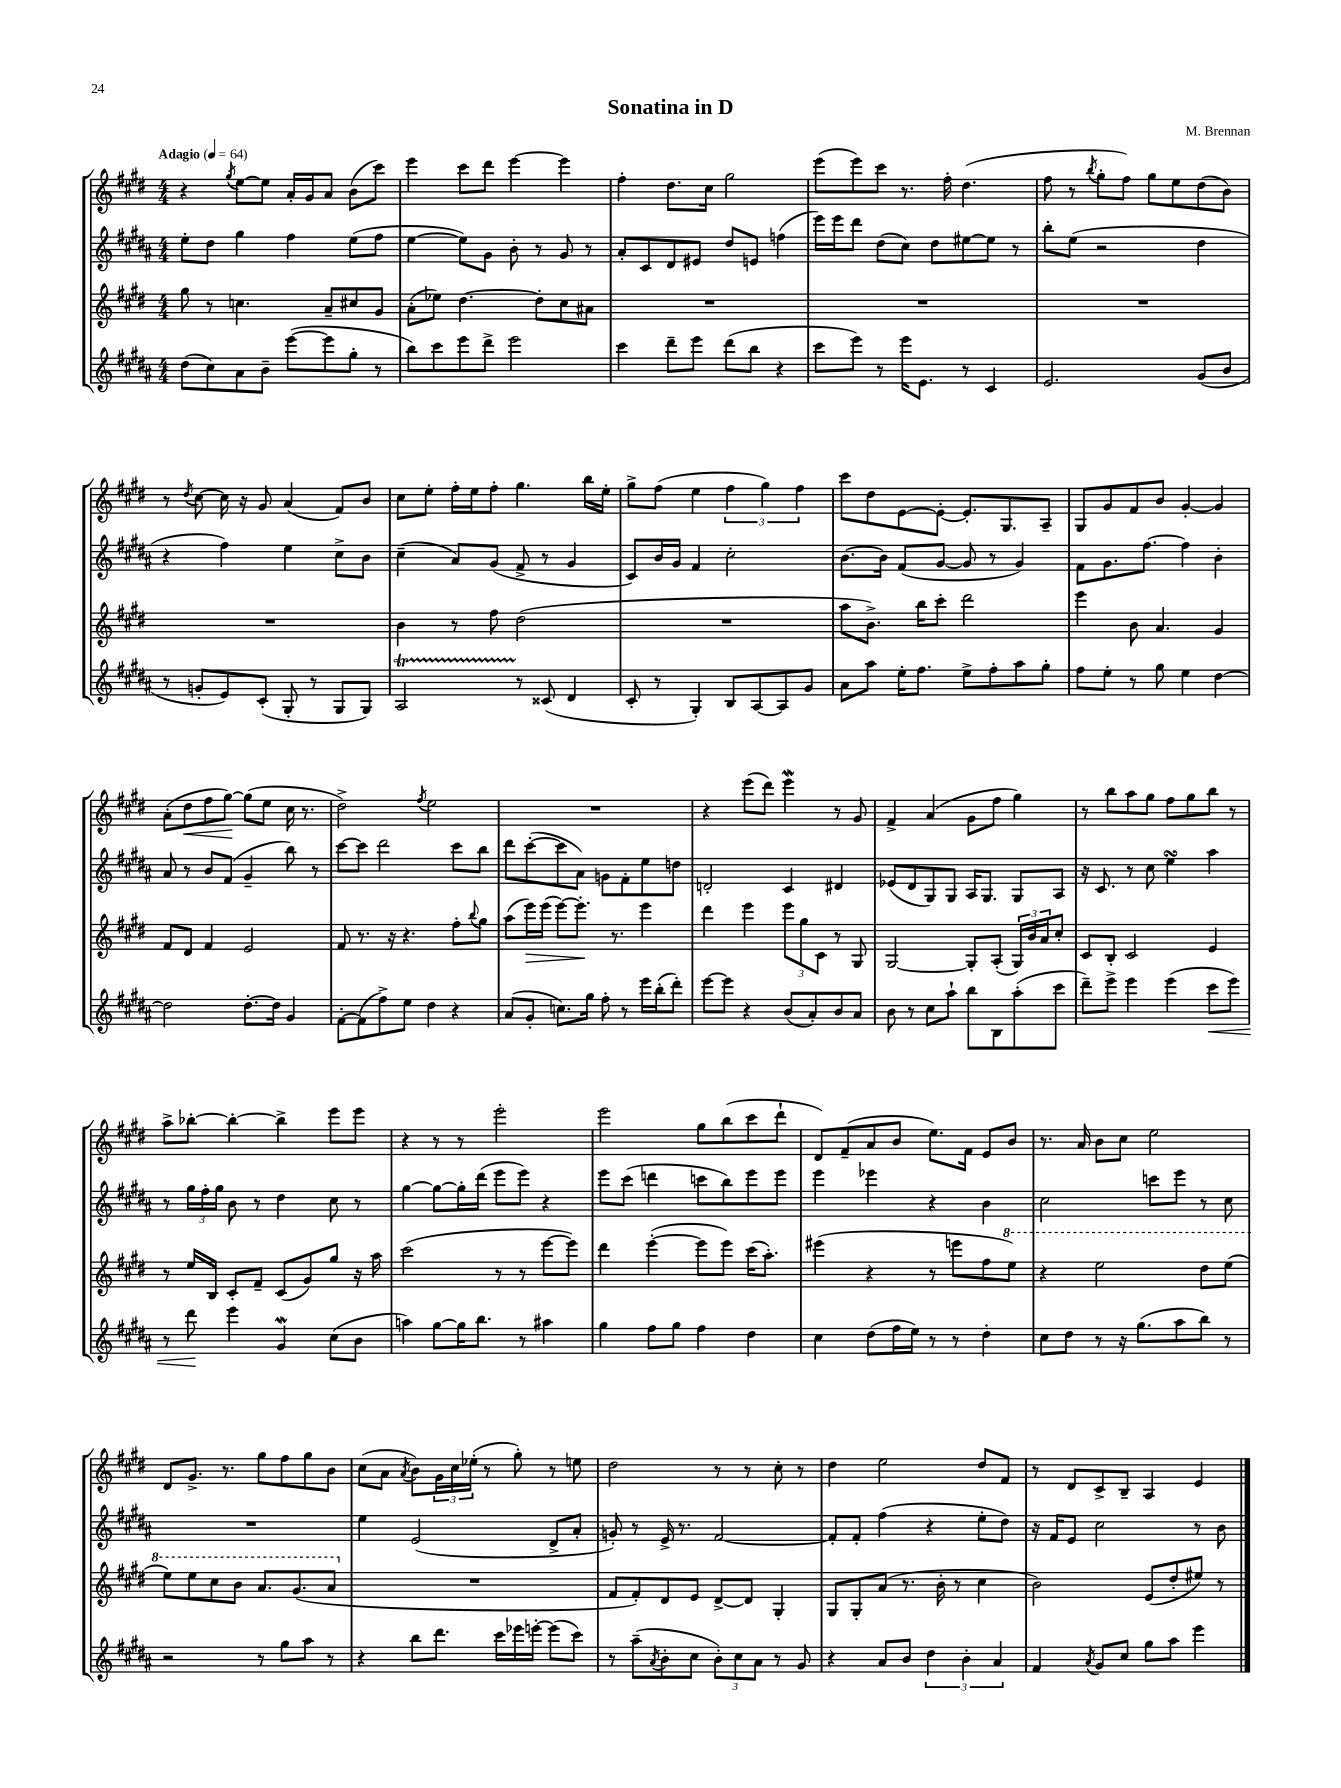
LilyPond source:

\header { title = "Sonatina in D" composer = "M. Brennan" }
<<
\new StaffGroup <<
\new Staff = "s0" {
    \clef treble \key e \major \numericTimeSignature \time 4/4 \tempo "Adagio" 4 = 64
    r4 \acciaccatura { gis''8 } e''8~ e''8 a'16-. gis'16 a'8 b'8( cis'''8) |
    e'''4 cis'''8 dis'''8 e'''4~ e'''4 |
    fis''4-. dis''8. cis''16 gis''2 |
    e'''8( e'''8) cis'''8 r8. fis''16-. dis''4.( |
    fis''8 r8 \acciaccatura { b''8 } gis''8-. fis''8) gis''8 e''8 dis''8( b'8) |
    r8 \acciaccatura { dis''8 } cis''8~ cis''16 r16 gis'8 a'4( fis'8) b'8 |
    cis''8 e''8-. fis''16-. e''16 fis''8-. gis''4. b''16 e''16-. |
    gis''8-> fis''8( e''4 \tuplet 3/2 { fis''4 gis''4) fis''4 } |
    cis'''8 dis''8 e'8~ e'8~-. e'8.-. gis8. a8-- |
    gis8 gis'8 fis'8 b'8 gis'4~-. gis'4 |
    a'8-.( dis''8\< fis''8 gis''8~\!) gis''8( e''8 cis''16 r8. |
    dis''2->) \acciaccatura { fis''8 } e''2 |
    R1 |
    r4 e'''8( dis'''8) e'''4\mordent r8 gis'8 |
    fis'4-> a'4( gis'8 fis''8 gis''4) |
    r8 b''8 a''8 gis''8 fis''8 gis''8 b''8 r8 |
    a''8-> bes''8~-. bes''4~-. bes''4-> e'''8 e'''8 |
    r4 r8 r8 e'''2-. |
    e'''2 gis''8 b''8( cis'''8 dis'''8-! |
    dis'8) fis'8--( a'8 b'8 e''8.) fis'16 e'8 b'8 |
    r8. a'16 b'8 cis''8 e''2 |
    dis'8 gis'8.-> r8. gis''8 fis''8 gis''8 b'8 |
    cis''8( a'8 \acciaccatura { a'8 } b'8) \tuplet 3/2 { gis'16 cis''16 ees''16-.( } r8 gis''8-.) r8 e''8 |
    dis''2 r8 r8 cis''8-. r8 |
    dis''4 e''2 dis''8 fis'8 |
    r8 dis'8 cis'8-> b8-- a4 e'4 \bar "|." |
}
\new Staff = "s1" {
    \clef treble \key b \major \numericTimeSignature \time 4/4
    e''8-. dis''8 gis''4 fis''4 e''8( fis''8 |
    e''4~ e''8) gis'8 b'8-. r8 gis'8 r8 |
    ais'8-. cis'8 dis'8 eis'8 dis''8 e'8 f''4( |
    e'''16) e'''16 dis'''8 dis''8( cis''8) dis''8 eis''8~ eis''8 r8 |
    b''8-. e''8( r2 dis''4 |
    r4 fis''4) e''4 cis''8-> b'8 |
    cis''4--( ais'8) gis'8( fis'8-> r8 gis'4 |
    cis'8) b'16 gis'16 fis'4 cis''2-. |
    b'8.~ b'16 fis'8( gis'8~ gis'8 r8 gis'4) |
    fis'8 gis'8. fis''8.~ fis''4 b'4-. |
    ais'8 r8 b'8 fis'8( gis'4-- b''8) r8 |
    cis'''8~ cis'''8 dis'''2 cis'''8 b''8 |
    dis'''8 cis'''8~-.( cis'''8 ais'8) g'8 fis'8-. e''8 d''8 |
    d'2-. cis'4 dis'4 |
    ees'8( dis'8 gis8) gis8 ais16 gis8. gis8 ais8 |
    r16 cis'8. r8 cis''8 e''4\turn ais''4 |
    r8 \tuplet 3/2 { gis''16 fis''16-. gis''16 } b'8 r8 dis''4 cis''8 r8 |
    gis''4~ gis''8~ gis''16-. dis'''16( e'''8 e'''8) r4 |
    e'''8 cis'''8( d'''4 c'''8 b''8) e'''8 e'''8 |
    e'''4 ees'''4 r4 b'4 |
    cis''2 c'''8 e'''8 r8 cis''8 |
    R1 |
    e''4 e'2( dis'8-> ais'8-. |
    g'8-.) r8 e'16-> r8. fis'2~ |
    fis'8-. fis'8-. fis''4( r4 e''8-. dis''8) |
    r16 fis'16 e'8 cis''2 r8 b'8 \bar "|." |
}
\new Staff = "s2" {
    \clef treble \key e \major \numericTimeSignature \time 4/4
    gis''8 r8 c''4. a'8-- cis''8 gis'8 |
    a'8-.( ees''8) dis''4.~ dis''8-. cis''8 ais'8 |
    R1 |
    R1 |
    R1 |
    R1 |
    b'4 r8 fis''8 dis''2( |
    R1 |
    a''8 b'8.->) b''16 cis'''8-. dis'''2 |
    e'''4 b'8 a'4. gis'4 |
    fis'8 dis'8 fis'4 e'2 |
    fis'8 r8. r16 r4. fis''8-. \appoggiatura { b''8 } gis''8 |
    a''8( e'''16\>) e'''16( e'''8~) e'''8.-.\! r8. e'''4 |
    dis'''4 e'''4 \tuplet 3/2 { e'''8 gis''8 cis'8 } r8 gis8 |
    gis2~ gis8-. a8-.( \tuplet 3/2 { gis16) b'16 a'16 } cis''8-. |
    cis'8 b8-. cis'2 e'4 |
    r8 e''16 b16 cis'8-. fis'8-- cis'8( gis'8) gis''8 r16 a''16 |
    cis'''2( r8 r8 e'''8~ e'''8) |
    dis'''4 e'''4~-.( e'''8 e'''8) cis'''16( a''8.-.) |
    eis'''4( r4 r8 e'''8 fis''8 \ottava #1 e'''8) |
    r4 e'''2 dis'''8 e'''8( |
    e'''8) e'''8 cis'''8 b''8 a''8. gis''8.( a''8 \ottava #0 |
    R1 |
    fis'8 fis'8-.) dis'8 e'8 dis'8~-> dis'8 gis4-. |
    gis8 gis8-. a'8( r8. b'16-. r8 cis''4 |
    b'2) e'8( dis''8-. eis''8) r8 \bar "|." |
}
\new Staff = "s3" {
    \clef treble \key b \major \numericTimeSignature \time 4/4
    dis''8( cis''8) ais'8 b'8-- e'''8~( e'''8 gis''8-. r8 |
    b''8) cis'''8 e'''8 dis'''8-> e'''2 |
    cis'''4 dis'''8-- e'''8 dis'''8( b''8 r4 |
    cis'''8 e'''8) r8 e'''16 e'8. r8 cis'4 |
    e'2. gis'8( b'8 |
    r8 g'8-. e'8) cis'8-.( gis8-. r8 gis8 gis8) |
    ais2\startTrillSpan r8\stopTrillSpan cisis'8( dis'4 |
    cis'8-. r8 gis4-.) b8 ais8~ ais8 gis'8 |
    ais'8 ais''8 e''16-. fis''8. e''8-> fis''8-. ais''8 gis''8-. |
    fis''8 e''8-. r8 gis''8 e''4 dis''4~ |
    dis''2 dis''8.~-. dis''16 gis'4 |
    fis'8~-. fis'8( fis''8->) e''8 dis''4 r4 |
    ais'8( gis'8-. c''8.) gis''16 fis''8-. r8 e'''16 b''16-.( dis'''8-.) |
    e'''8~ e'''8 r4 b'8( ais'8-.) b'8 ais'8 |
    b'8 r8 cis''8 ais''8-! b''8 b8 ais''8-.( cis'''8 |
    dis'''8--) e'''8-> e'''4 e'''4( cis'''8\< e'''8) |
    r8 dis'''8\! e'''4 gis'4\mordent cis''8( b'8 |
    a''4) gis''8~ gis''16 b''8. r8 ais''4 |
    gis''4 fis''8 gis''8 fis''4 dis''4 |
    cis''4 dis''8( fis''16 e''16) r8 r8 dis''4-. |
    cis''8 dis''8 r8 r16 gis''8.( ais''8 b''8) r8 |
    r2 r8 gis''8 ais''8 r8 |
    r4 b''8 dis'''8. cis'''16 ees'''16 e'''16~-. e'''8( cis'''8) |
    r8 ais''8--( \acciaccatura { ais'8 } b'8-. cis''8 \tuplet 3/2 { b'8-.) cis''8 ais'8 } r8 gis'8 |
    r4 ais'8 b'8 \tuplet 3/2 { dis''4 b'4-. ais'4 } |
    fis'4 \acciaccatura { ais'8 } gis'8 cis''8 gis''8 ais''8 e'''4 \bar "|." |
}
>>
>>
\layout { \context { \Score \remove "Bar_number_engraver" } }
